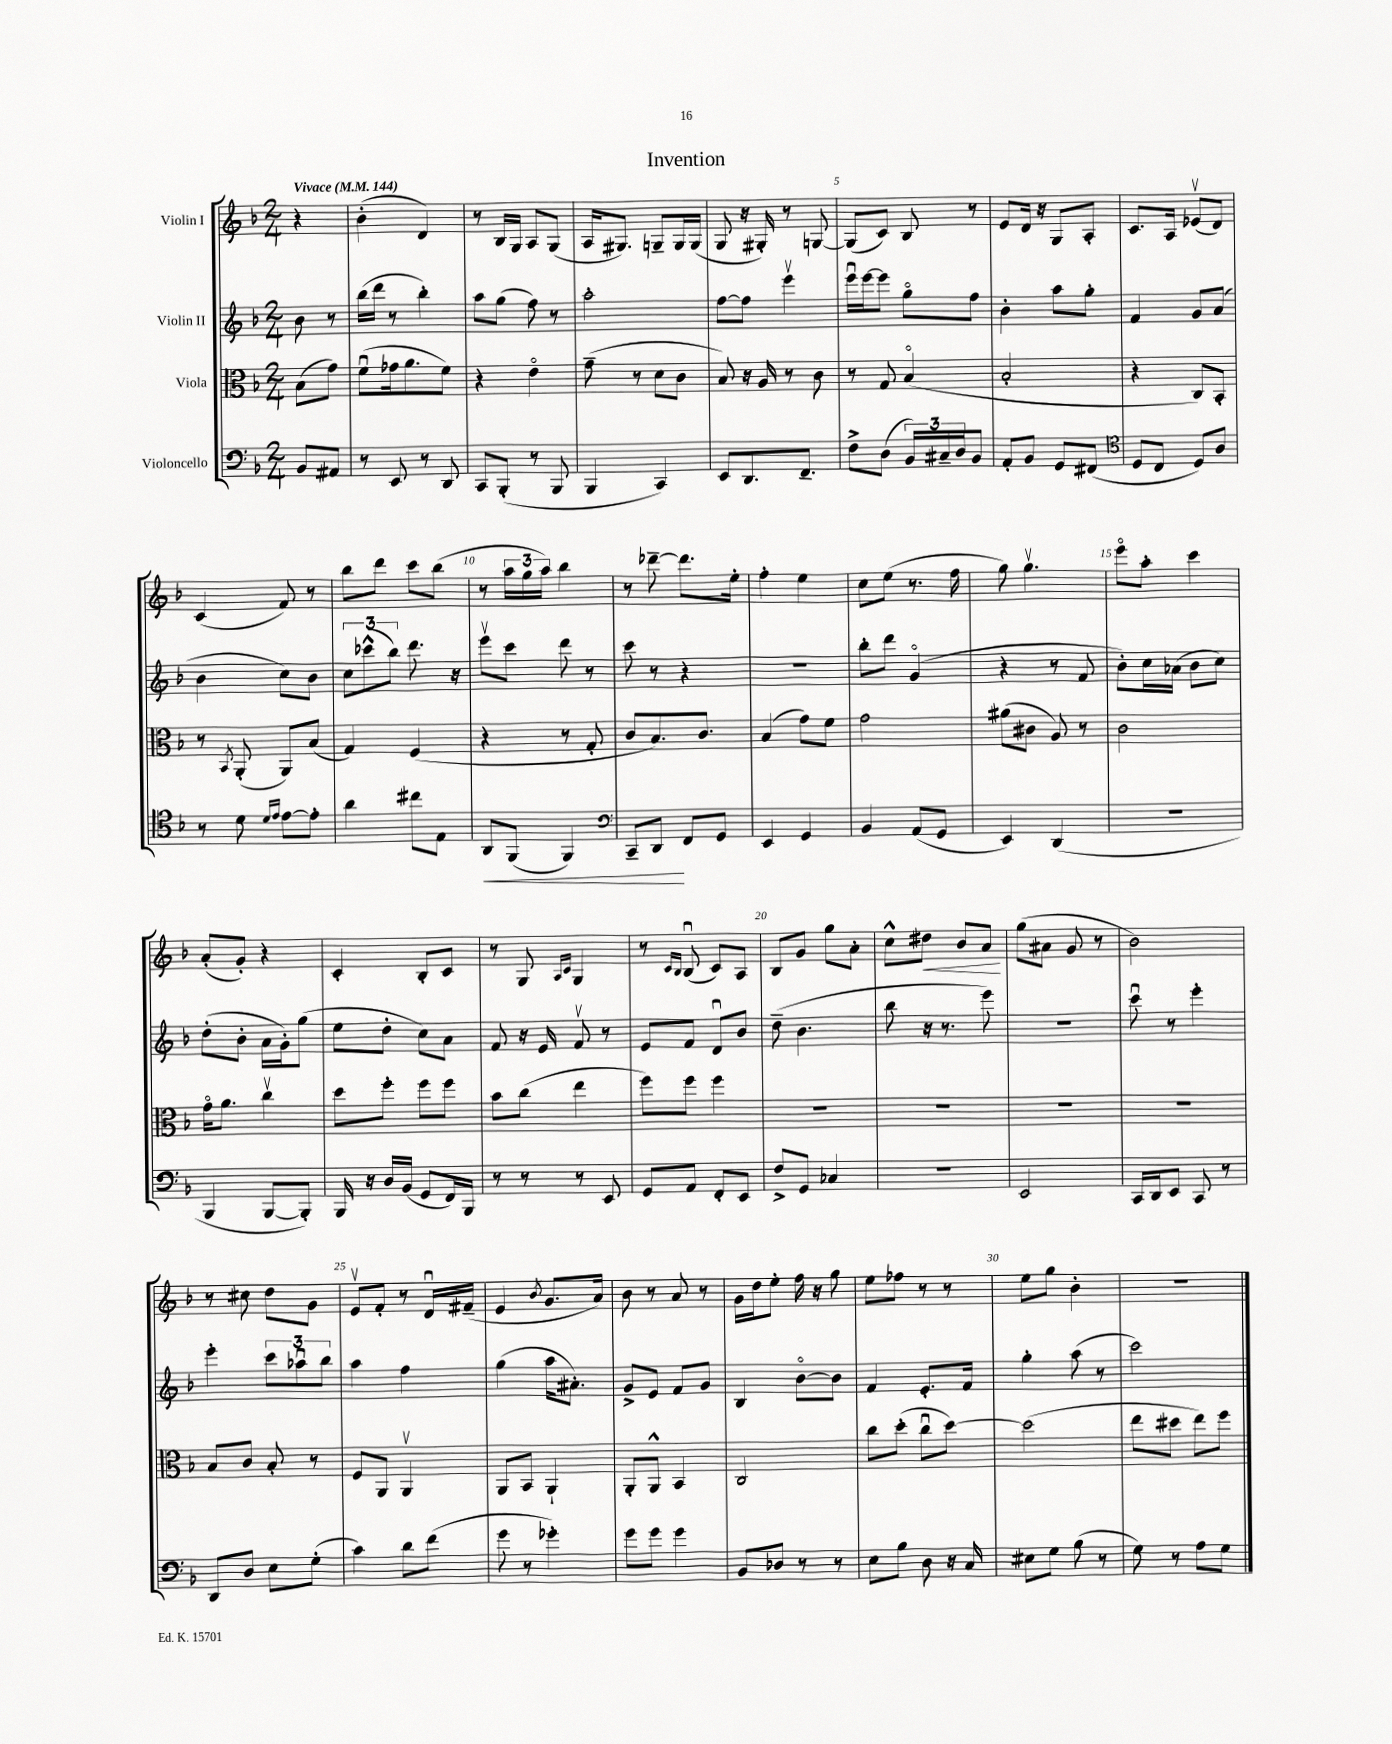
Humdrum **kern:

**kern	**kern	**kern	**kern
*staff4	*staff3	*staff2	*staff1
*clefF4	*clefC3	*clefG2	*clefG2
*k[b-]	*k[b-]	*k[b-]	*k[b-]
*M2/4	*M2/4	*M2/4	*M2/4
*MM144	*MM144	*MM144	*MM144
8BB-	(8B-	8b-	4r
8AA#	8g)	8r	.
=	=	=	=
8r	(8fu	(16bb-	(4b-'
.	.	16ddd	.
8EE	16g-	8r	.
.	8.a	.	.
8r	.	4bb-')	4d)
8DD	8f)	.	.
=	=	=	=
8CC	4r	8aa	8r
(8BBB-'	.	(8gg	16B-
.	.	.	16G
8r	4eo	8ff)	8A
8BBB-	.	8r	(8G
=	=	=	=
4BBB-	(8g~	2aa'	16A
.	.	.	8.G#)
.	8r	.	.
4CC)	8d	.	8G~
.	8c	.	16G
.	.	.	(16G
=	=	=	=
8EE	8B-)	[8ff	8G
8.DD	16r	8ff]	16r
.	16A	.	16G#')
.	8r	4eeev	8r
8.FF~	.	.	.
.	8c	.	[8G
=	=	=	=
8F^	8r	16eeeu	(8G]
.	.	[16eee	.
(8D	8G	8eee]	8c)
24BB-)	(4B-o	8ggo	8B-
24C#~	.	.	.
24D	.	.	.
8BB-	.	8ff	8r
=	=	=	=
8AA'	2B-'	4b-'	8e
8BB-	.	.	16d
.	.	.	16r
8GG	.	8aa	8G
(8FF#	.	8gg'	8A'
=	=	=	=
*clefC4	*	*	*
8D	4r	4f	8.c
8C	.	.	.
.	.	.	16A
8D)	8C)	8g	(8e-v
8A	8BB-'	(8a	8d)
=	=	=	=
8r	8r	4b-	(4c
.	8qBB-	.	.
8d	(8AA'	.	.
16qqd	.	.	.
16qqe	.	.	.
[8e	8AA)	8cc)	8f)
8e']	(8B-	8b-	8r
=	=	=	=
4a	4G)	12cc	8bb-
.	.	(12ccc-^^	.
.	.	.	8ddd
.	.	12bb-)	.
8cc#	(4F	8.ddd	8ccc
8E	.	.	(8bb-
.	.	16r	.
=	=	=	=
8AA	4r	8eeev	8r
(8FF	.	8ccc	24aa
.	.	.	24gg
.	.	.	24aa)
4FF)	8r	8ddd	4bb-
.	8G'	8r	.
=	=	=	=
*clefF4	*	*	*
8CC~	8c	8ccc	8r
8DD	8.B-)	8r	[8ddd-~
8FF	.	4r	8.ddd-]
.	8.c	.	.
8GG	.	.	.
.	.	.	16ee'
=	=	=	=
4EE	(4B-	2r	4ff'
4GG	8g)	.	4ee
.	8f	.	.
=	=	=	=
4BB-	2g	8bb-'	8cc
.	.	8ddd	(8ee
(8AA	.	(4go	8.r
8GG	.	.	.
.	.	.	16ff
=	=	=	=
4EE)	(8a#	4r	8gg)
.	8c#	.	4.ggv
(4DD	8A)	8r	.
.	8r	8f	.
=	=	=	=
2r	2c	8b-')	8eeeo
.	.	16cc	8aa'
.	.	(16a-	.
.	.	8b-	4ccc
.	.	8cc)	.
=	=	=	=
4BBB-	16go	(8dd'	(8a'
.	8.a	.	.
.	.	8b-'	8g')
[8BBB-	4ccv	16a	4r
.	.	16g')	.
8BBB-'])	.	(8gg	.
=	=	=	=
16BBB-	8dd	8ee	4c'
16r	.	.	.
16D	8ff'	8dd'	.
(16BB-	.	.	.
8GG	8ff	8cc)	8B-'
16FF)	8ff	8a	8c
16BBB-	.	.	.
=	=	=	=
8r	8b-	8f	8r
8r	(8cc	16r	8G
.	.	16e	.
.	.	.	16qqA
.	.	.	16qqc
8r	4ee	8fv	4G
8EE	.	8r	.
=	=	=	=
8GG	8ff)	8e	8r
.	.	.	16qqc
.	.	.	16qqB-
8AA	8ff	8f	(8B-u
8FF'	4ff	8du	8c)
8EE	.	8b-	8A
=	=	=	=
8F^	2r	(8dd~	8B-
8GG	.	4.b-	8g
4C-	.	.	8gg
.	.	.	8a'
=	=	=	=
2r	2r	8bb-	8cc^^
.	.	16r	8dd#
.	.	8.r	.
.	.	.	8b-
.	.	8eee)	8a
=	=	=	=
2EE	2r	2r	(8gg
.	.	.	8a#
.	.	.	8g
.	.	.	8r
=	=	=	=
16CC	2r	8cccu	2b-)
16DD	.	.	.
8EE	.	8r	.
8CC	.	4eee'	.
8r	.	.	.
=	=	=	=
8DD	8B-	4eee'	8r
8D	8c	.	8cc#
8E	8B-'	12ccc	8dd
.	.	12aa-u	.
(8G'	8r	.	8g
.	.	12bb-	.
=	=	=	=
4c)	8F	4aa	8ev
.	8AA	.	8f'
8d	4AAv	4ff	8r
(8f	.	.	16du
.	.	.	(16f#~
=	=	=	=
8g	8AA	(4gg	4e
8r	8BB-	.	.
.	.	.	8qb-
4g-')	4AA`	16aa	8.g
.	.	8.a#')	.
.	.	.	16a)
=	=	=	=
8g	8AA'	8g^	8b-
8g	8AA^^	8e	8r
4g	4BB-	8f	8a
.	.	8g	8r
=	=	=	=
8BB-	2C	4B-	16g
.	.	.	16dd
8D-	.	.	8ee'
8r	.	[8b-o	16ff
.	.	.	16r
8r	.	8b-]	8gg
=	=	=	=
8E	8cc	4f	8ee
8B-	(8dd'	.	8ff-
8D	8ccu	8.e'	8r
16r	[8dd)	.	8r
16C	.	16f	.
=	=	=	=
8E#	(2dd]	4gg'	8ee
8G	.	.	8gg
(8B-	.	(8aa	4b-'
8r	.	8r	.
=	=	=	=
8G)	8ee	2ccc)	2r
8r	8dd#	.	.
8A	8ee)	.	.
8G	8ff	.	.
==	==	==	==
*-	*-	*-	*-
